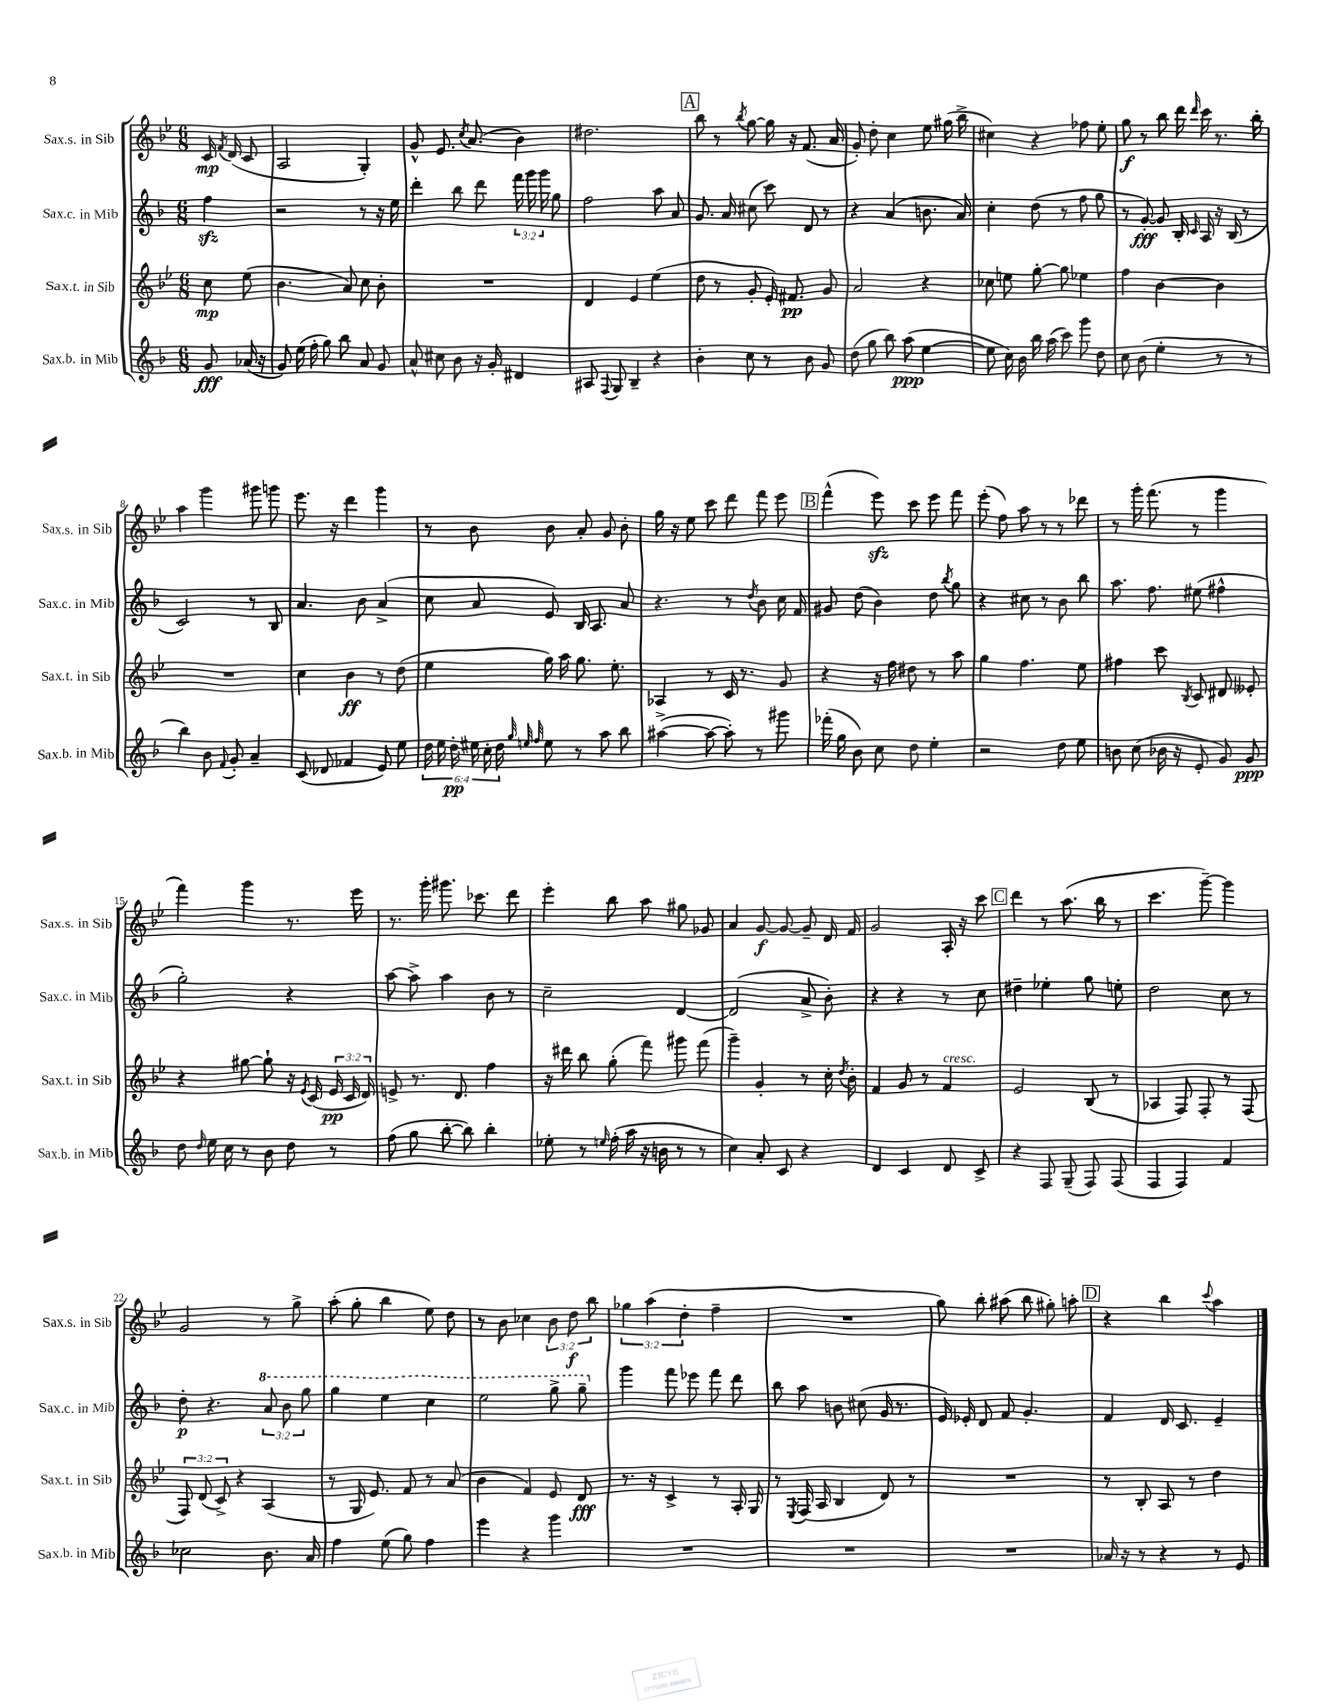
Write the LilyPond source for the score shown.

<<
\new StaffGroup <<
\new Staff = "s0" \with { instrumentName = "Sax.s. in Sib" shortInstrumentName = "Sax.s. in Sib" } {
    \clef treble \key bes \major \numericTimeSignature \time 6/8 \override Staff.TupletNumber.text = #tuplet-number::calc-fraction-text \partial 4
    \autoBeamOff c'16\mp \acciaccatura { f'8 } d'16( c'8 |
    a2 g4-.) |
    g'8-^ ees'8. \acciaccatura { c''8 } a'8.( bes'4) |
    dis''2. |
    \mark \markup { \box "A" } bes''8 r8 \acciaccatura { bes''8 } g''8~ g''16 r16 f'8.( a'16 |
    g'8-.) d''8-. c''4 ees''8 gis''16( bes''16-> |
    cis''4) r4 fes''8 ees''8-. |
    g''8\f r8 bes''8 d'''16 \grace { d'''16 } c'''16 r8. bes''16-. |
    a''4 g'''4 gis'''8 g'''8 |
    ees'''8. r16 d'''4 g'''4 |
    r8 bes'8 bes'8 a'8-. g'8 bes'8-. |
    g''16 r16 ees''8 c'''8 d'''8 f'''8 ees'''8 |
    \mark \markup { \box "B" } f'''4-^( ees'''8\sfz) c'''8 ees'''8 f'''8 |
    ees'''8-.( f''8) a''8 r8 r8 des'''8 |
    r8 g'''16-. f'''8.( r8 g'''4 |
    f'''4) g'''4 r8. ees'''16 |
    r8. g'''16-. gis'''8. ces'''8. d'''8 |
    ees'''4-. bes''8 a''8 gis''8 ges'8 |
    a'4 g'8~\f g'8~ g'8-- d'16 f'16 |
    g'2 a16-. r16 c'''8 |
    \mark \markup { \box "C" } d'''4 r8 a''8.( bes''16 r8 |
    c'''4. g'''8~--) g'''4 |
    g'2 r8 g''8-> |
    a''8-.( g''8-. bes''4 ees''8) d''8 |
    r8 bes'8 ces''4 \tuplet 3/2 { bes'8 d''8\f bes''8 } |
    \tuplet 3/2 { ges''4 a''4( d''4-. } f''4-- |
    R2. |
    g''8) bes''8-. ais''8( bes''8 gis''8-.) a''8-. |
    \mark \markup { \box "D" } r4 bes''4 \appoggiatura { c'''8 } a''4 \bar "|." |
}
\new Staff = "s1" \with { instrumentName = "Sax.c. in Mib" shortInstrumentName = "Sax.c. in Mib" } {
    \clef treble \key f \major \numericTimeSignature \time 6/8 \override Staff.TupletNumber.text = #tuplet-number::calc-fraction-text \partial 4
    \autoBeamOff f''4\sfz |
    r2 r8 r16 e''16 |
    d'''4-. bes''8 d'''8 \tuplet 3/2 { f'''16 g'''16 g'''16 } g''8 |
    f''2 a''8 a'8 |
    \mark \markup { \box "A" } g'8. a'16 cis''8( c'''8) d'8 r8 |
    r4 a'4( b'8. a'16) |
    c''4-. d''8( r8 f''8 g''8 |
    r8 g'8~-.\fff) g'8 bes16-. \grace { c'16 } a16 r16 bes16( r8 |
    c'2) r8 bes8 |
    a'4. bes'8 a'4->( |
    c''8 a'8 e'8) bes16 a8. a'8 |
    r4. r8 \acciaccatura { d''8 } bes'8 c''16 f'16 |
    \mark \markup { \box "B" } gis'8 d''8( bes'4) d''8 \acciaccatura { bes''8 } g''8 |
    r4 cis''8 r8 bes'8 bes''8 |
    a''8. f''8. eis''8( fis''4-^ |
    g''2-.) r4 |
    a''8~ a''8-> a''4 bes'8 r8 |
    c''2-- d'4~ |
    d'2( a'8-> bes'8-.) |
    r4 r4 r8 c''8 |
    \mark \markup { \box "C" } dis''4-- ees''4-. g''8 e''8-. |
    d''2 c''8 r8 |
    d''8-.\p r4. \tuplet 3/2 { \ottava #1 a''8 bes''8 g'''8 } |
    g'''4 e'''4 c'''4 |
    e'''2 g'''8-> g'''8-- \ottava #0 |
    g'''4 f'''8 ees'''8 f'''8 d'''8 |
    bes''8 a''8 b'8 cis''8( g'16 r8. |
    e'16) ees'16-. d'8 f'8 g'4.-. |
    \mark \markup { \box "D" } f'4 d'16 c'8. e'4-- \bar "|." |
}
\new Staff = "s2" \with { instrumentName = "Sax.t. in Sib" shortInstrumentName = "Sax.t. in Sib" } {
    \clef treble \key bes \major \numericTimeSignature \time 6/8 \override Staff.TupletNumber.text = #tuplet-number::calc-fraction-text \partial 4
    \autoBeamOff c''8\mp ees''8( |
    bes'4. a'8) c''8 bes'8-. |
    R2. |
    d'4 ees'4 ees''4( |
    \mark \markup { \box "A" } d''8 r8 g'8-. ees'16-.) fis'8.\pp g'8 |
    a'2 r4 |
    ces''8 e''8 g''8~-. g''8 ees''4 |
    f''4 bes'4~ bes'4 |
    R2. |
    c''4 bes'4\ff r8 d''8( |
    ees''4 g''16) a''16 g''8. ees''8.-. |
    aes4 r8 c'16 r8. g'8 |
    \mark \markup { \box "B" } r4 r16 f''16 dis''8 r8 a''8 |
    g''4 f''4. ees''8 |
    fis''4 c'''8 \acciaccatura { bes8 } c'8 dis'8 eeses'8-. |
    r4 gis''8~ gis''8-! r16 \acciaccatura { ees'8 } c'16( \tuplet 3/2 { ees'16\pp c'16 d'16) } |
    e'8-> r8. d'8. f''4 |
    r16 dis'''16 bes''8 g''8-.( f'''8) gis'''8 f'''8( |
    g'''4--) g'4-. r8 c''16-. \acciaccatura { d''8 } bes'16-. |
    f'4 g'8 r8 f'4^\markup { \italic "cresc." } |
    \mark \markup { \box "C" } ees'2 bes8( r8 |
    aes4 f8) f8-. r8 f8( |
    \tuplet 3/2 { f8) d'8( c'8->) } r4 a4( |
    r8 g16 ees'8.) f'8 r8 a'8( |
    bes'4 f'4) ees'8 d'8\fff |
    r8. r16 c'4-> r8 a16-. g16 |
    r8 \acciaccatura { ees8 } f16( a16 bes4 d'8) r8 |
    R2. |
    \mark \markup { \box "D" } r8 bes8-. a8 r8 d''4 \bar "|." |
}
\new Staff = "s3" \with { instrumentName = "Sax.b. in Mib" shortInstrumentName = "Sax.b. in Mib" } {
    \clef treble \key f \major \numericTimeSignature \time 6/8 \override Staff.TupletNumber.text = #tuplet-number::calc-fraction-text \partial 4
    \autoBeamOff g'8\fff aes'16( r16 |
    g'8) e''16( f''16-. g''8) bes''8 a'8 g'8 |
    a'8-^ cis''8 bes'8 r16 g'16-. dis'4 |
    ais8 \appoggiatura { f8 } g8 bes4-- r4 |
    \mark \markup { \box "A" } bes'4-. c''8 r8 bes'8 g'8 |
    d''8( g''8 bes''8) a''8\ppp( e''4~ |
    e''8 c''16) bes'16 bes''16 a''16( c'''8) g'''8 d''8 |
    c''8 bes'8( e''4-. r8 r8 |
    bes''4) bes'8 \appoggiatura { f'8 } g'8-. a'4-- |
    c'8( des'8 fes'4 e'8) e''8 |
    \tuplet 6/4 { d''16 e''16 d''16-.\pp eis''16 c''16-. d''16 } \grace { g''32 e''32 f''32 } e''8 r8 a''8 bes''8 |
    ais''4~->( ais''8~ ais''8-.) r8 gis'''8 |
    \mark \markup { \box "B" } fes'''16-.( g''16 bes'8) c''8 d''8 e''4-. |
    r2 d''8 e''8 |
    b'8 c''8( bes'16 r16 e'8-. g'8) g'8\ppp |
    d''8 \grace { d''16 } e''16 c''16 r8 bes'8 d''8 r8 |
    f''8( g''8 bes''8~-. bes''8) bes''4-. |
    ees''8-. r8 \grace { e''16 } f''16-.( a''16 r16 b'16 r8 r8 |
    c''4) a'8-. c'8 r4 |
    d'4 c'4 d'8 c'8-> |
    \mark \markup { \box "C" } r4 f8 g8--( f8) f8( |
    f4 f4) f'4 |
    ces''2 bes'8. a'16 |
    f''4 e''8( g''8) f''4 |
    e'''4 r4 g'''4 |
    R2. |
    R2. |
    R2. |
    \mark \markup { \box "D" } aes'16 r16 r8 r4 r8 e'8 \bar "|." |
}
>>
>>
